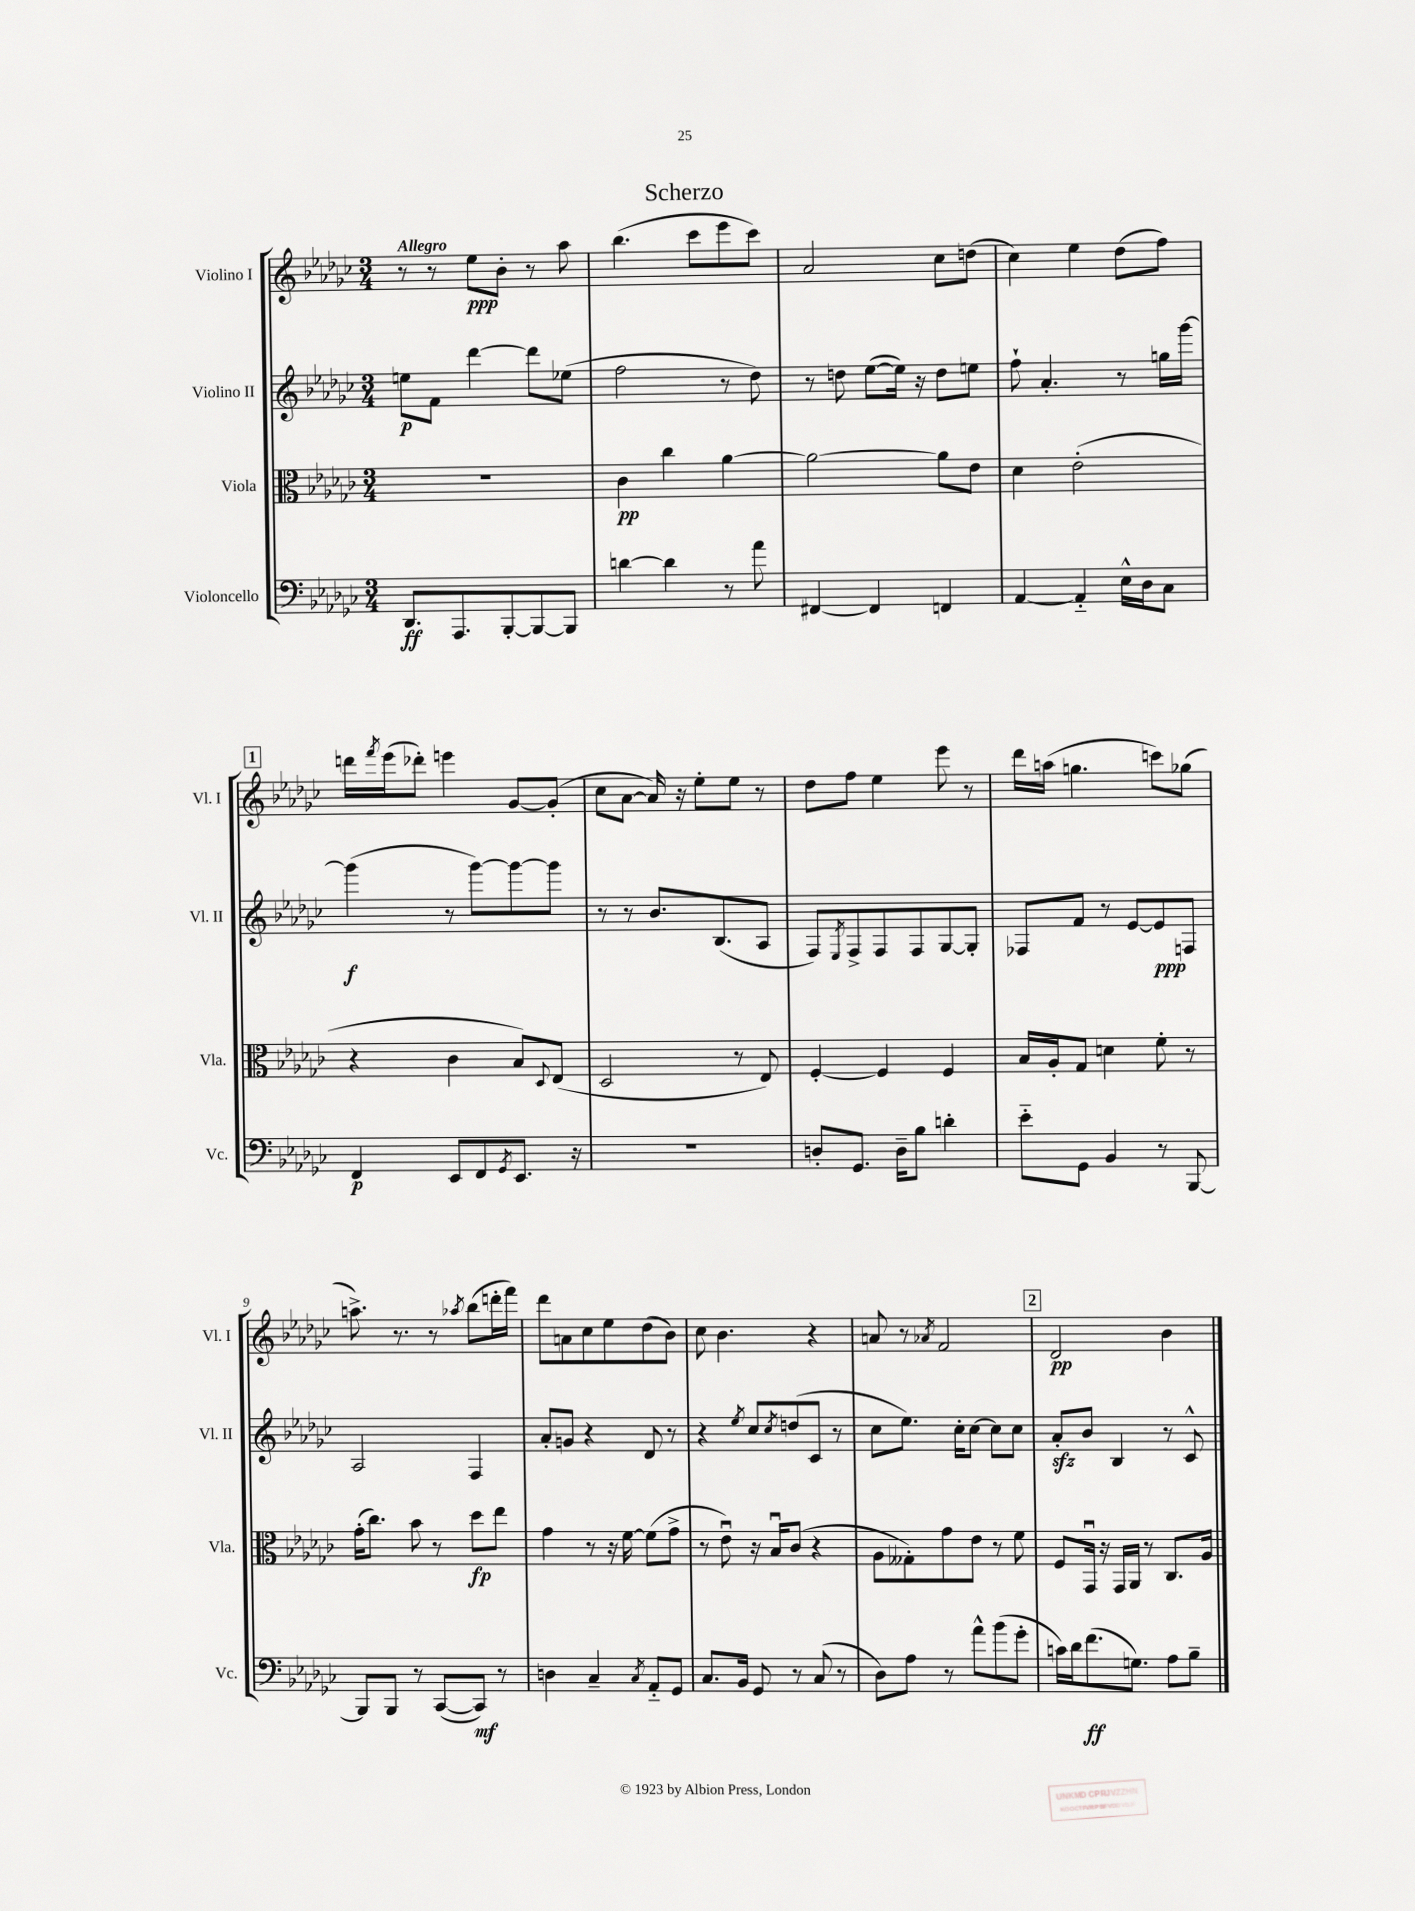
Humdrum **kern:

**kern	**dynam	**kern	**dynam	**kern	**dynam	**kern	**dynam
*part4	*part4	*part3	*part3	*part2	*part2	*part1	*part1
*staff4	*staff4	*staff3	*staff3	*staff2	*staff2	*staff1	*staff1
*I"Violoncello	*	*I"Viola	*	*I"Violino II	*	*I"Violino I	*
*I'Vc.	*	*I'Vla.	*	*I'Vl. II	*	*I'Vl. I	*
*clefF4	*	*clefC3	*	*clefG2	*	*clefG2	*
*k[b-e-a-d-g-c-]	*	*k[b-e-a-d-g-c-]	*	*k[b-e-a-d-g-c-]	*	*k[b-e-a-d-g-c-]	*
*M3/4	*	*M3/4	*	*M3/4	*	*M3/4	*
=1	=1	=1	=1	=1	=1	=1	=1
!	!	!	!	!	!	!LO:TX:a:B:t=Allegro	!
8.DD-/L	ff	2.r	.	8een\L	p	8r	.
.	.	.	.	8f\J	.	8r	.
8.AAA-/	.	.	.	.	.	.	.
.	.	.	.	[4ddd-\	.	8ee-\L	ppp
[8BBB-'/	.	.	.	.	.	8b-'\J	.
8BBB-/_	.	.	.	8ddd-\L]	.	8r	.
8BBB-/J]	.	.	.	(8ee-X\J	.	8aa-\	.
=2	=2	=2	=2	=2	=2	=2	=2
[4dn\	.	4c-\	pp	2ff\	.	(4.bb-\	.
4d\]	.	4cc-\	.	.	.	.	.
.	.	.	.	.	.	8ccc-\L	.
8r	.	[4a-\	.	8r	.	8eee-\	.
8a-\	.	.	.	8dd-\)	.	8ccc-\J)	.
=3	=3	=3	=3	=3	=3	=3	=3
[4FF#X/	.	2a-\_	.	8r	.	2a-/	.
.	.	.	.	8ddn\	.	.	.
4FF#/]	.	.	.	([8ee-\L	.	.	.
.	.	.	.	16ee-\Jk])	.	.	.
.	.	.	.	16r	.	.	.
4FFn/	.	8a-\L]	.	8dd\L	.	8cc-\L	.
.	.	8e-\J	.	8een\J	.	(8ddn\J	.
=4	=4	=4	=4	=4	=4	=4	=4
[4AA-/	.	4d-\	.	8ff`\	.	4cc-\)	.
.	.	.	.	4.a-'/	.	.	.
4AA-/]	.	(2e-'\	.	.	.	4ee-\	.
16E-^^\LL	.	.	.	8r	.	(8dd-\L	.
16D-\J	.	.	.	.	.	.	.
8C-\J	.	.	.	16ggn\LL	.	8ff\J)	.
.	.	.	.	[16ggg-\JJ	.	.	.
!!LO:LB:g=z
!!LO:REH:place=s1:t=1
=5	=5	=5	=5	=5	=5	=5	=5
4FF/	p	4r	.	(4ggg-\]	f	16dddn\LL	.
.	.	.	.	.	.	8qfff/	.
.	.	.	.	.	.	(16eee-\J	.
.	.	.	.	.	.	8ddd-X'\J)	.
8EE-/L	.	4c-\	.	8r	.	4eeen\	.
8FF/	.	.	.	[8ggg-\L)	.	.	.
8qGG-/	.	.	.	.	.	.	.
8.EE-/J	.	8B-/L)	.	8ggg-\_	.	[8g-/L	.
.	.	8qqD-/	.	.	.	.	.
.	.	(8E-/J	.	8ggg-\J]	.	(8g-'/J]	.
16r	.	.	.	.	.	.	.
=6	=6	=6	=6	=6	=6	=6	=6
2.r	.	2D-/	.	8r	.	8cc-\L	.
.	.	.	.	8r	.	[8a-\J	.
.	.	.	.	8.b-/L	.	16a-/])	.
.	.	.	.	.	.	16r	.
.	.	.	.	.	.	8ee-'\L	.
.	.	.	.	(8.B-/	.	.	.
.	.	8r	.	.	.	8ee-\J	.
.	.	8E-/)	.	8A-/J	.	8r	.
=7	=7	=7	=7	=7	=7	=7	=7
8Dn'/L	.	[4F'/	.	8F/L)	.	8dd-\L	.
.	.	.	.	8qE-/	.	.	.
8.GG-/J	.	.	.	8F^/	.	8ff\J	.
.	.	4F/]	.	8F/	.	4ee-\	.
16D~\KL	.	.	.	.	.	.	.
8B-\J	.	.	.	8F/	.	.	.
4dn'\	.	4F/	.	[8G-/	.	8eee-\	.
.	.	.	.	8G-'/J]	.	8r	.
=8	=8	=8	=8	=8	=8	=8	=8
8e-\L	.	16B-/LL	.	8F-X/L	.	16ddd-\LL	.
.	.	16A-'/J	.	.	.	(16aan\JJ	.
8GG-\J	.	8G-/J	.	8f/J	.	4.ggn\	.
4BB-/	.	4dn\	.	8r	.	.	.
.	.	.	.	[8e-/L	.	.	.
8r	.	8f'\	.	8e-/]	ppp	8cccn\L)	.
[8BBB-/	.	8r	.	8Fn/J	.	(8gg-X\J	.
!!LO:LB:g=z
=9	=9	=9	=9	=9	=9	=9	=9
8BBB-/L]	.	(16g-'\KL	.	2A-/	.	8.aan^\)	.
.	.	8.cc-\J)	.	.	.	.	.
8BBB-/J	.	.	.	.	.	.	.
.	.	.	.	.	.	8.r	.
8r	.	8b-\	.	.	.	.	.
([8CC-/L	.	8r	.	.	.	8r	.
.	.	.	.	.	.	8qaa-X/	.
8CC-/J])	mf	8dd-\L	fp	4F/	.	(8bb-\L	.
8r	.	8ee-\J	.	.	.	16dddn'\L	.
.	.	.	.	.	.	16fff\JJ)	.
=10	=10	=10	=10	=10	=10	=10	=10
4Dn\	.	4g-\	.	8a-'/L	.	8ddd-\L	.
.	.	.	.	8gn/J	.	8an\	.
4C-~/	.	8r	.	4r	.	8cc-\	.
.	.	16r	.	.	.	8ee-\	.
.	.	[16f\	.	.	.	.	.
8qC-/	.	.	.	.	.	.	.
8AA-/L	.	(8f\L]	.	8d-/	.	(8dd-\	.
8GG-/J	.	8g-^\J	.	8r	.	8b-\J)	.
=11	=11	=11	=11	=11	=11	=11	=11
8.C-/L	.	8r	.	4r	.	8cc-\	.
.	.	8e-u\)	.	.	.	4.b-\	.
16BB-/Jk	.	.	.	.	.	.	.
.	.	.	.	8qee-/	.	.	.
8GG-/	.	16r	.	8cc-/L	.	.	.
.	.	16B-u/KL	.	.	.	.	.
.	.	.	.	8qcc-/	.	.	.
8r	.	(8c-/J	.	(8ddn/	.	.	.
(8C-/	.	4r	.	8c-/J	.	4r	.
8r	.	.	.	8r	.	.	.
=12	=12	=12	=12	=12	=12	=12	=12
8D-\L)	.	8A-\L	.	8cc-\L	.	8an/	.
8A-\J	.	8G--X'\)	.	8.ee-\J)	.	8r	.
.	.	.	.	.	.	8qa-X/	.
8r	.	8g-\	.	.	.	2f/	.
.	.	.	.	16cc-'\KL	.	.	.
8a-^^\L	.	8e-\J	.	[8cc-\J	.	.	.
(8b-\	.	8r	.	8cc-\L]	.	.	.
8g-'\J	.	8f\	.	8cc-\J	.	.	.
!!LO:REH:place=s1:t=2
=13	=13	=13	=13	=13	=13	=13	=13
16cn\LL)	.	8F/L	.	8a-zz'/L	.	2d-/	pp
16d-\J	.	.	.	.	.	.	.
(8.f\	ff	16GG-u/Jk	.	8b-/J	.	.	.
.	.	16r	.	.	.	.	.
.	.	16GG-/LL	.	4B-/	.	.	.
8.Gn\J)	.	16AA-/JJ	.	.	.	.	.
.	.	8r	.	.	.	.	.
8A-\L	.	8.C-/L	.	8r	.	4b-\	.
8B-~\J	.	.	.	8c-^^/	.	.	.
.	.	16A-/Jk	.	.	.	.	.
==	==	==	==	==	==	==	==
*-	*-	*-	*-	*-	*-	*-	*-
